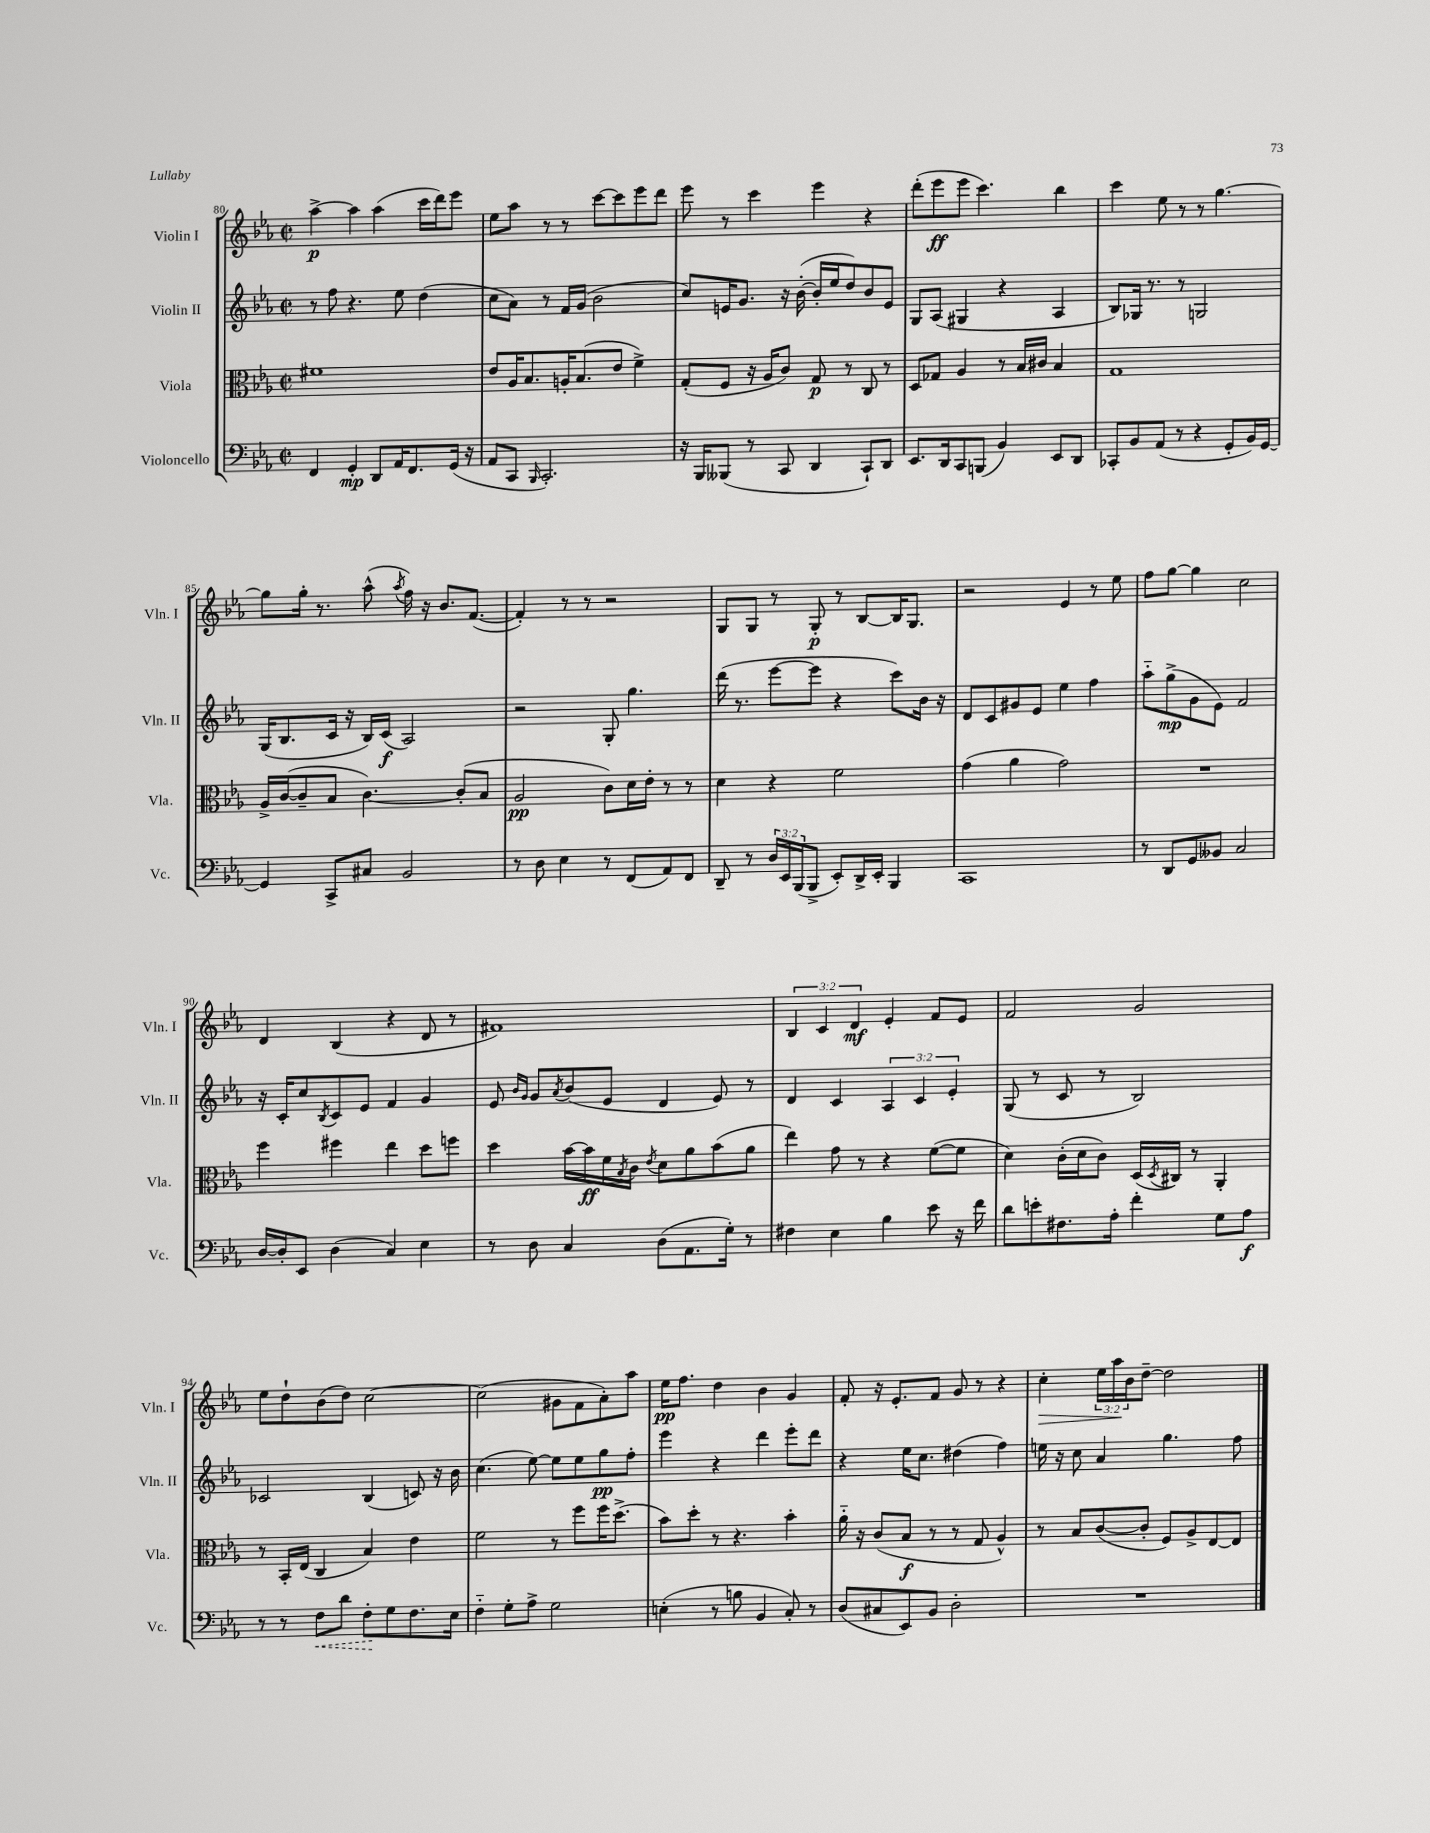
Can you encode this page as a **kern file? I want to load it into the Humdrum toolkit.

**kern	**dynam	**kern	**dynam	**kern	**dynam	**kern	**dynam
*part4	*part4	*part3	*part3	*part2	*part2	*part1	*part1
*staff4	*staff4	*staff3	*staff3	*staff2	*staff2	*staff1	*staff1
*I"Violoncello	*	*I"Viola	*	*I"Violin II	*	*I"Violin I	*
*I'Vc.	*	*I'Vla.	*	*I'Vln. II	*	*I'Vln. I	*
*clefF4	*	*clefC3	*	*clefG2	*	*clefG2	*
*k[b-e-a-]	*	*k[b-e-a-]	*	*k[b-e-a-]	*	*k[b-e-a-]	*
*M2/2	*	*M2/2	*	*M2/2	*	*M2/2	*
*met(c|)	*	*met(c|)	*	*met(c|)	*	*met(c|)	*
=80	=80	=80	=80	=80	=80	=80	=80
4FF/	.	1f#X	.	8r	.	[4aa-^\	p
.	.	.	.	8ff\	.	.	.
4GG'/	mp	.	.	4.r	.	4aa-\]	.
8DD/L	.	.	.	.	.	(4aa-\	.
16AA-/K	.	.	.	8ee-\	.	.	.
8.FF/	.	.	.	.	.	.	.
.	.	.	.	(4dd\	.	16ccc\LL	.
.	.	.	.	.	.	16ddd\J)	.
(16GG/Jk	.	.	.	.	.	8eee-\J	.
16r	.	.	.	.	.	.	.
=81	=81	=81	=81	=81	=81	=81	=81
8AA-/L	.	8e-/L	.	8cc\L	.	8ee-\L	.
8CC/J	.	16A-/K	.	8a-\J)	.	8aa-\J	.
.	.	8.B-/	.	.	.	.	.
16qqBBB-/	.	.	.	.	.	.	.
2.CC'/)	.	.	.	8r	.	8r	.
.	.	16An'/K	.	16f/LL	.	8r	.
.	.	(8.B-/	.	(16g/JJ	.	.	.
.	.	.	.	2b-\	.	[8ccc\L	.
.	.	8e-/J	.	.	.	8ccc\]	.
.	.	4f^\)	.	.	.	8eee-\	.
.	.	.	.	.	.	8ddd\J	.
=82	=82	=82	=82	=82	=82	=82	=82
16r	.	(8G'/L	.	8cc/L)	.	8eee-\	.
16BBB-/KL	.	.	.	.	.	.	.
(8BBB--X/J	.	8F/J	.	16en/K	.	8r	.
.	.	.	.	8.g/J	.	.	.
8r	.	16r	.	.	.	4ccc\	.
.	.	16A-/KL	.	.	.	.	.
8CC/	.	8c/J)	.	16r	.	.	.
.	.	.	.	([16b-'\	.	.	.
4DD/	.	8G/	p	16b-'/LL]	.	4eee-\	.
.	.	.	.	16ee-/J	.	.	.
.	.	8r	.	8dd/)	.	.	.
8CC`/L)	.	8C/	.	8b-/	.	4r	.
8DD/J	.	8r	.	8e/J	.	.	.
=83	=83	=83	=83	=83	=83	=83	=83
8.EE-/L	.	8D/L	.	8G/L	.	(8ddd'\L	.
.	.	8G-X/J	.	(8A-/J	.	8eee-\	ff
16DD/k	.	.	.	.	.	.	.
8CC/	.	4A-/	.	4G#X/	.	8eee-\J	.
(8BBBn/J	.	.	.	.	.	4.ccc\)	.
4BB-/)	.	8r	.	4r	.	.	.
.	.	16B-/LL	.	.	.	.	.
.	.	16c#X/JJ	.	.	.	.	.
8EE-/L	.	4B-/	.	4A-/	.	4bb-\	.
8DD/J	.	.	.	.	.	.	.
=84	=84	=84	=84	=84	=84	=84	=84
8CC-X'/L	.	1G	.	8B-/L)	.	4ccc\	.
8BB-/	.	.	.	16G-X/Jk	.	.	.
.	.	.	.	8.r	.	.	.
(8AA-/J	.	.	.	.	.	8ee-\	.
8r	.	.	.	8r	.	8r	.
4r	.	.	.	2Gn/	.	8r	.
.	.	.	.	.	.	[4.gg\	.
8GG'/L	.	.	.	.	.	.	.
16BB-/L)	.	.	.	.	.	.	.
[16GG/JJ	.	.	.	.	.	.	.
!!LO:LB:g=z
=85	=85	=85	=85	=85	=85	=85	=85
4GG/]	.	16A-^/LL	.	(16G/KL	.	8gg\L]	.
.	.	([16c/J	.	8.B-/	.	.	.
.	.	8c~/]	.	.	.	16gg'\Jk	.
.	.	.	.	.	.	8.r	.
8CC^/L	.	8B-/J	.	16c/Jk	.	.	.
.	.	.	.	16r	.	.	.
8C#X/J	.	[4.c\)	.	16B-/LL)	.	(8aa-^^\	.
.	.	.	.	(16c/JJ	f	.	.
.	.	.	.	.	.	8qaa-/	.
2BB-/	.	.	.	2A-/)	.	16ff\)	.
.	.	.	.	.	.	16r	.
.	.	.	.	.	.	8.b-/L	.
.	.	(8c'/L]	.	.	.	.	.
.	.	.	.	.	.	([8.f/J	.
.	.	8B-/J	.	.	.	.	.
=86	=86	=86	=86	=86	=86	=86	=86
8r	.	2A-/	pp	2r	.	4f'/])	.
8D\	.	.	.	.	.	.	.
4E-\	.	.	.	.	.	8r	.
.	.	.	.	.	.	8r	.
8r	.	8c\L)	.	8G'/	.	2r	.
(8FF/L	.	16d\L	.	4.gg\	.	.	.
.	.	16e-'\JJ	.	.	.	.	.
8AA-/)	.	8r	.	.	.	.	.
8FF/J	.	8r	.	.	.	.	.
=87	=87	=87	=87	=87	=87	=87	=87
8DD~/	.	4d\	.	(16ddd\	.	8G/L	.
.	.	.	.	8.r	.	.	.
8r	.	.	.	.	.	8G/J	.
24D/LL	.	4r	.	[8eee-\L	.	8r	.
24EE-/	.	.	.	.	.	.	.
(24BBB-/J	.	.	.	.	.	.	.
8BBB-^/J	.	.	.	8eee-\J]	.	8G'/	p
8EE-'/L)	.	2f\	.	4r	.	8r	.
16DD^/L	.	.	.	.	.	[8B-/L	.
16EE-'/JJ	.	.	.	.	.	.	.
4BBB-/	.	.	.	8ccc\L)	.	16B-/K]	.
.	.	.	.	.	.	8.G/J	.
.	.	.	.	16b-\Jk	.	.	.
.	.	.	.	16r	.	.	.
=88	=88	=88	=88	=88	=88	=88	=88
1CC	.	(4g\	.	8d/L	.	2r	.
.	.	.	.	8c/	.	.	.
.	.	4a-\	.	8g#X/	.	.	.
.	.	.	.	8e-/J	.	.	.
.	.	2g\)	.	4ee-\	.	4e-/	.
.	.	.	.	4ff\	.	8r	.
.	.	.	.	.	.	8ee-\	.
=89	=89	=89	=89	=89	=89	=89	=89
8r	.	1r	.	8aa-\L	.	8ff\L	.
8DD/L	.	.	.	(8gg^\	mp	[8gg\J	.
8GG/	.	.	.	8g\	.	4gg\]	.
8BB--X/J	.	.	.	8e-\J)	.	.	.
2C/	.	.	.	2f/	.	2cc\	.
!!LO:LB:g=z
=90	=90	=90	=90	=90	=90	=90	=90
[16D/LL	.	4ff\	.	16r	.	4d/	.
16D'/J]	.	.	.	16c'/KL	.	.	.
8EE-/J	.	.	.	8cc/	.	.	.
.	.	.	.	8qB-/	.	.	.
(4D\	.	4ff#X\	.	8c/	.	(4B-/	.
.	.	.	.	8e-/J	.	.	.
4C/)	.	4ee-\	.	4f/	.	4r	.
4E-\	.	8dd\L	.	4g/	.	8d/	.
.	.	8ffn\J	.	.	.	8r	.
=91	=91	=91	=91	=91	=91	=91	=91
8r	.	4dd\	.	8e-/	.	1f#X)	.
.	.	.	.	16qqb-/LL	.	.	.
.	.	.	.	16qqg/JJ	.	.	.
8D\	.	.	.	8g/L	.	.	.
.	.	.	.	8qa-/	.	.	.
4C/	.	[16b-\LL	.	(8b-/	.	.	.
.	.	16b-\]	ff	.	.	.	.
.	.	16f\	.	8e-/J	.	.	.
.	.	8qB-/	.	.	.	.	.
.	.	16c\JJ	.	.	.	.	.
.	.	8qe-/	.	.	.	.	.
(8D\L	.	8d\L	.	4d/	.	.	.
8.AA-\	.	8a-\	.	.	.	.	.
.	.	(8b-\	.	8e-/)	.	.	.
16G'\Jk)	.	.	.	.	.	.	.
8r	.	8a-\J	.	8r	.	.	.
=92	=92	=92	=92	=92	=92	=92	=92
4F#X\	.	4ee-\)	.	4d/	.	6B-/	.
.	.	.	.	.	.	6c/	.
4E-\	.	8g\	.	4c/	.	.	.
.	.	.	.	.	.	6d/	mf
.	.	8r	.	.	.	.	.
4B-\	.	4r	.	6A-/	.	4e-'/	.
.	.	.	.	6c/	.	.	.
8e-\	.	([8f\L	.	.	.	8f/L	.
.	.	.	.	6e-'/	.	.	.
16r	.	8f\J]	.	.	.	8e-/J	.
16f\	.	.	.	.	.	.	.
=93	=93	=93	=93	=93	=93	=93	=93
8d\L	.	4d\)	.	(8G/	.	2f/	.
8en'\	.	.	.	8r	.	.	.
8.F#X\	.	(16c'\LL	.	8c/	.	.	.
.	.	16d\J	.	.	.	.	.
.	.	8c\J)	.	8r	.	.	.
16A-'\Jk	.	.	.	.	.	.	.
4f'\	.	(16D/LL	.	2B-/)	.	2g/	.
.	.	8qD/	.	.	.	.	.
.	.	16C#X/JJ)	.	.	.	.	.
.	.	8r	.	.	.	.	.
8G\L	.	4AA-'/	.	.	.	.	.
8A-\J	f	.	.	.	.	.	.
!!LO:LB:g=z
=94	=94	=94	=94	=94	=94	=94	=94
8r	.	8r	.	2c-X/	.	8ee-\L	.
8r	.	16BB-'/LL	.	.	.	8dd`\	.
.	.	(16E-/JJ	.	.	.	.	.
!	!LO:HP:b	!	!	!	!	!	!
8F\L	<	4C/	.	.	.	(8b-\	.
8d\J	.	.	.	.	.	8dd\J)	.
8F'\L	.	4B-/)	.	(4B-/	.	[2cc\	.
8G\	[	.	.	.	.	.	.
8.F\	.	4e-\	.	8cn/)	.	.	.
.	.	.	.	16r	.	.	.
16E-\Jk	.	.	.	16b-\	.	.	.
=95	=95	=95	=95	=95	=95	=95	=95
4F\	.	2f\	.	(4.cc\	.	(2cc\]	.
8G'\L	.	.	.	.	.	.	.
8A-^\J	.	.	.	[8ee-\)	.	.	.
2G\	.	8r	.	8ee-\L]	.	8g#X\L	.
.	.	8ff\L	.	8ee-\	.	8f\	.
.	.	16ff\K	.	8gg\	pp	8a-'\)	.
.	.	(8.dd^\J	.	.	.	.	.
.	.	.	.	8ff'\J	.	8aa-\J	.
=96	=96	=96	=96	=96	=96	=96	=96
(4En'\	.	8b-\L)	.	4eee-\	.	16ee-\KL	pp
.	.	.	.	.	.	8.ff\J	.
.	.	8dd'\J	.	.	.	.	.
8r	.	8r	.	4r	.	4dd\	.
8Bn\	.	4.r	.	.	.	.	.
4BB-/	.	.	.	4ddd\	.	4b-\	.
8C'/)	.	4b-'\	.	8eee-'\L	.	4g/	.
8r	.	.	.	8ddd\J	.	.	.
=97	=97	=97	=97	=97	=97	=97	=97
(8D/L	.	16a-\	.	4r	.	8f'/	.
.	.	16r	.	.	.	.	.
8C#X/	.	(8c/L	.	.	.	16r	.
.	.	.	.	.	.	8.e-'/L	.
8EE-/)	.	8B-/J	f	16ee-\KL	.	.	.
.	.	.	.	8.cc\J	.	.	.
8BB-/J	.	8r	.	.	.	8f/J	.
2D'\	.	8r	.	(4dd#X\	.	8g/	.
.	.	8G/	.	.	.	8r	.
.	.	4A-^^/)	.	4ff\)	.	4r	.
=98	=98	=98	=98	=98	=98	=98	=98
!	!	!	!	!	!	!	!LO:HP:b
1r	.	8r	.	16een\	.	4cc'\	>
.	.	.	.	16r	.	.	.
.	.	8B-/L	.	8cc\	.	.	.
.	.	([8c/	.	4a-/	.	24ee-\LL	.
.	.	.	.	.	.	24aa-\	.
.	.	.	.	.	.	24b-\J	]
.	.	8c'/J]	.	.	.	[8dd~\J	.
.	.	8F/L)	.	4.gg\	.	2dd\]	.
.	.	8A-^/	.	.	.	.	.
.	.	[8E-/	.	.	.	.	.
.	.	8E-/J]	.	8ff\	.	.	.
==	==	==	==	==	==	==	==
*-	*-	*-	*-	*-	*-	*-	*-
